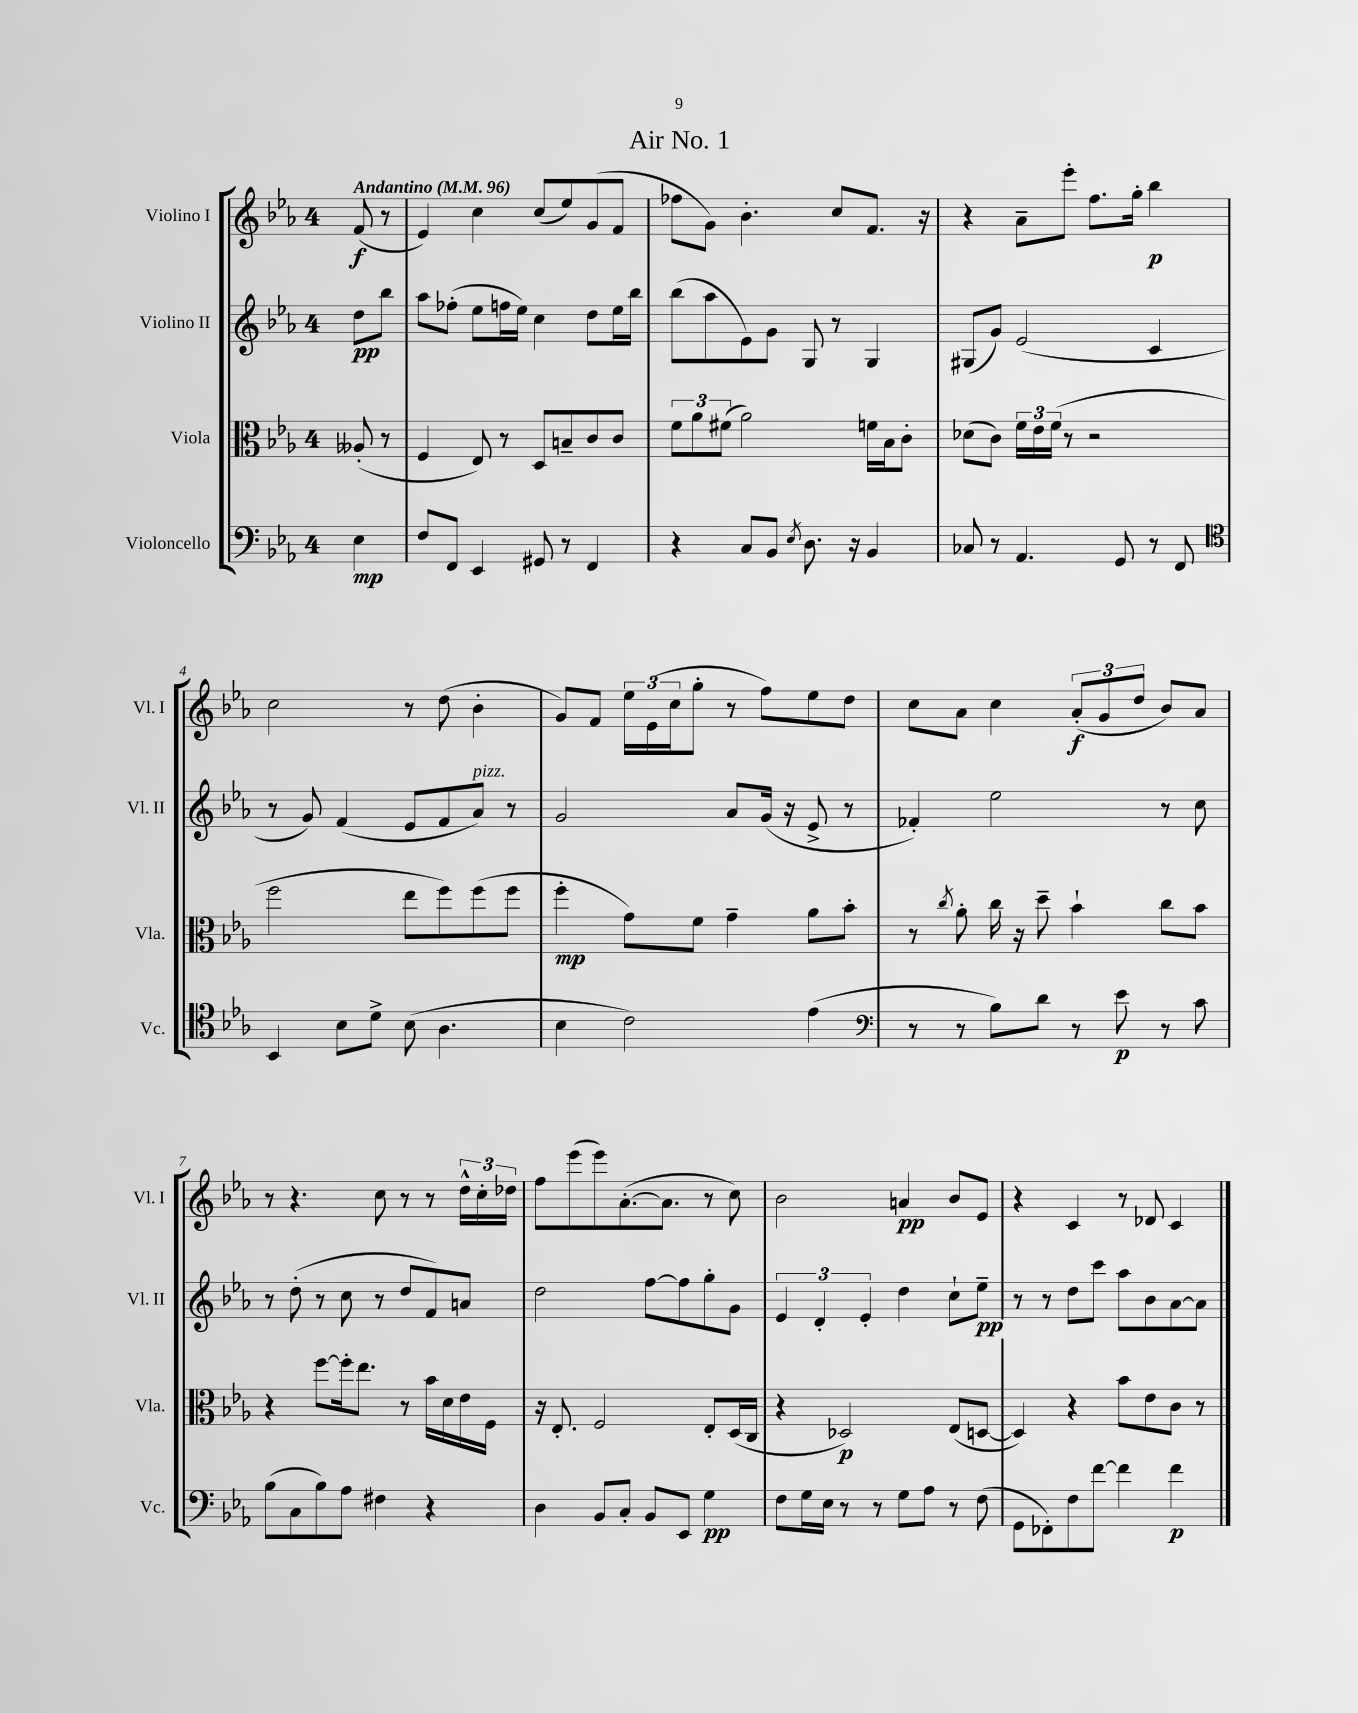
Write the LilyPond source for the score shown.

\header { title = "Air No. 1" }
<<
\new StaffGroup <<
\new Staff = "s0" \with { instrumentName = "Violino I" shortInstrumentName = "Vl. I" } {
    \clef treble \key ees \major \once \override Staff.TimeSignature.style = #'single-digit \time 4/4 \partial 4 \tempo "Andantino" 4 = 96
    f'8\f( r8 |
    ees'4) c''4 c''8( ees''8) g'8( f'8 |
    fes''8 g'8) bes'4.-. c''8 f'8. r16 |
    r4 aes'8-- ees'''8-. f''8. g''16-. bes''4\p |
    c''2 r8 d''8( bes'4-. |
    g'8) f'8 \tuplet 3/2 { ees''16 ees'16( c''16 } g''8-. r8 f''8) ees''8 d''8 |
    c''8 aes'8 c''4 \tuplet 3/2 { aes'8-.\f( g'8 d''8 } bes'8) aes'8 |
    r8 r4. c''8 r8 r8 \tuplet 3/2 { d''16-^ c''16-. des''16 } |
    f''8 ees'''8( ees'''8) aes'8.~-.( aes'8. r8 c''8) |
    bes'2 a'4\pp bes'8 ees'8 |
    r4 c'4 r8 des'8 c'4 \bar "|." |
}
\new Staff = "s1" \with { instrumentName = "Violino II" shortInstrumentName = "Vl. II" } {
    \clef treble \key ees \major \once \override Staff.TimeSignature.style = #'single-digit \time 4/4 \partial 4
    d''8\pp bes''8 |
    aes''8 fes''8-.( ees''8 f''16 ees''16) c''4 d''8 ees''16 bes''16 |
    bes''8( aes''8 ees'8) g'8 g8 r8 g4 |
    gis8( g'8) ees'2( c'4 |
    r8 g'8) f'4( ees'8 f'8 aes'8^\markup { \italic "pizz." }) r8 |
    g'2 aes'8 g'16( r16 ees'8-> r8 |
    fes'4-.) ees''2 r8 c''8 |
    r8 d''8-.( r8 c''8 r8 d''8 f'8) a'8 |
    d''2 f''8~ f''8 g''8-. g'8 |
    \tuplet 3/2 { ees'4 d'4-. ees'4-. } d''4 c''8-! ees''8--\pp |
    r8 r8 d''8 c'''8 aes''8 bes'8 aes'8~ aes'8 \bar "|." |
}
\new Staff = "s2" \with { instrumentName = "Viola" shortInstrumentName = "Vla." } {
    \clef alto \key ees \major \once \override Staff.TimeSignature.style = #'single-digit \time 4/4 \partial 4
    aeses8-.( r8 |
    f4 ees8) r8 d8 b8-- c'8 c'8 |
    \tuplet 3/2 { f'8 aes'8 fis'8( } aes'2) f'16 bes16 c'8-. |
    des'8( c'8) \tuplet 3/2 { f'16 ees'16 f'16( } r8 r2 |
    f''2 ees''8 f''8) f''8( f''8 |
    f''4-.\mp g'8) f'8 g'4-- aes'8 bes'8-. |
    r8 \acciaccatura { c''8 } aes'8-. c''16 r16 d''8-- bes'4-! c''8 bes'8 |
    r4 f''8~ f''16-. ees''8. r8 bes'16 d'16 ees'16 f16 |
    r16 ees8.-. f2 ees8-. d16( c16 |
    r4 des2\p) ees8( d8~ |
    d4) r4 bes'8 ees'8 c'8 r8 \bar "|." |
}
\new Staff = "s3" \with { instrumentName = "Violoncello" shortInstrumentName = "Vc." } {
    \clef bass \key ees \major \once \override Staff.TimeSignature.style = #'single-digit \time 4/4 \partial 4
    ees4\mp |
    f8 f,8 ees,4 gis,8 r8 f,4 |
    r4 c8 bes,8 \acciaccatura { ees8 } d8. r16 bes,4 |
    ces8 r8 aes,4. g,8 r8 f,8 |
    \clef tenor bes,4 bes8 d'8-> bes8( aes4. |
    bes4 c'2) ees'4( |
    \clef bass r8 r8 bes8) d'8 r8 ees'8\p r8 c'8 |
    bes8( c8 bes8) aes8 fis4 r4 |
    d4 bes,8 c8-. bes,8 ees,8 g4\pp |
    f8 g16 ees16 r8 r8 g8 aes8 r8 f8( |
    g,8 fes,8-.) f8 f'8~ f'4 f'4\p \bar "|." |
}
>>
>>
